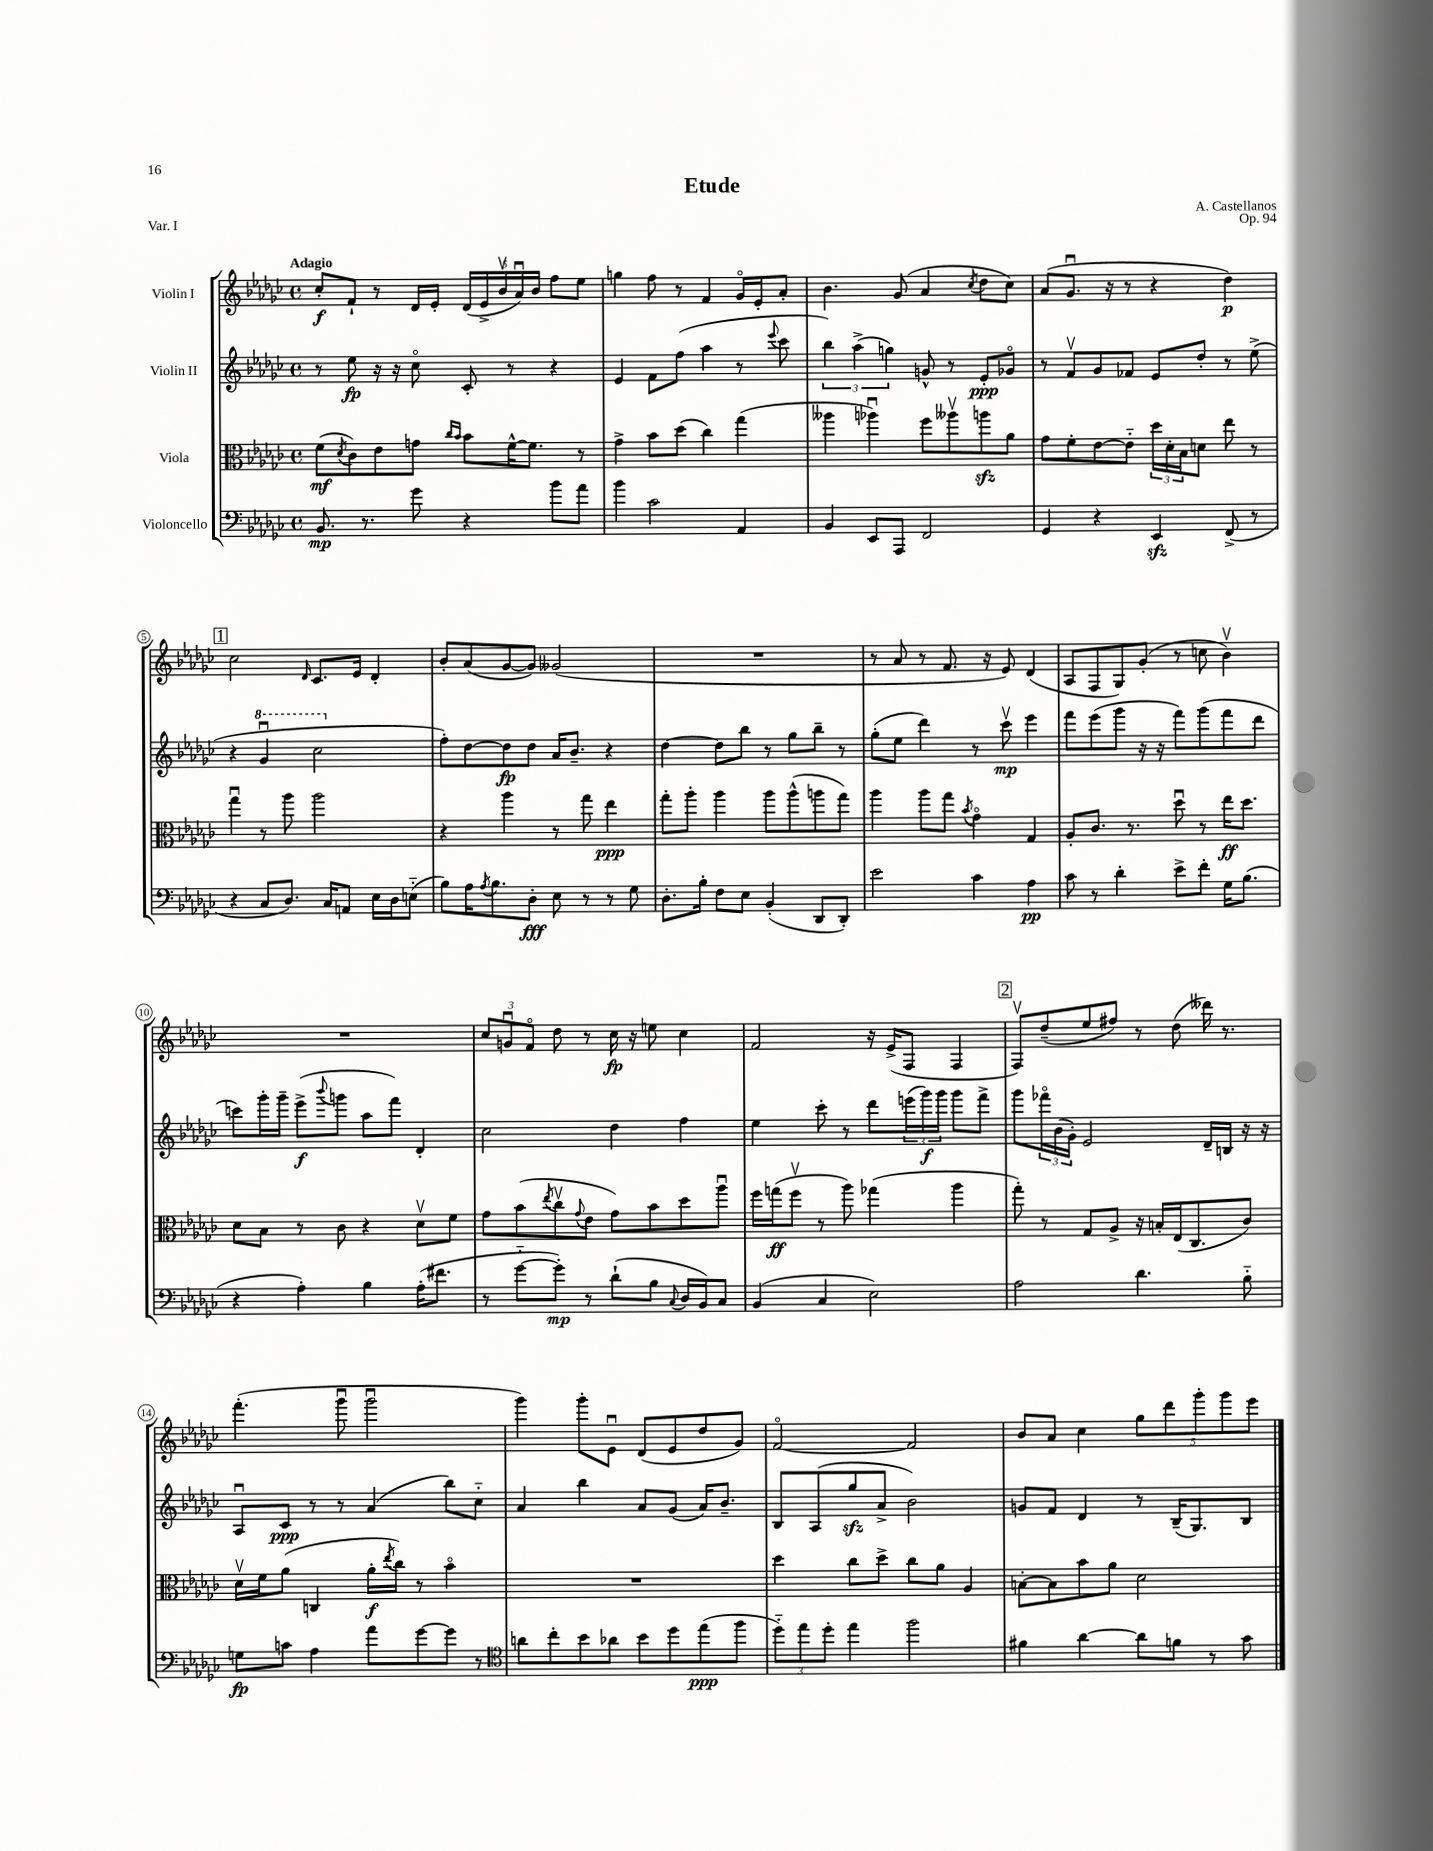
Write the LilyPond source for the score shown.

\header { title = "Etude" composer = "A. Castellanos" opus = "Op. 94" piece = "Var. I" }
<<
\new StaffGroup <<
\new Staff = "s0" \with { instrumentName = "Violin I" } {
    \clef treble \key ges \major \defaultTimeSignature \time 4/4 \tempo "Adagio"
    ces''8-.\f f'8-! r8 des'16 ees'16-. \tuplet 5/4 { des'16( ees'16-> bes'16\upbow aes'16\downbow) bes'16 } f''8 ees''8 |
    g''4 f''8 r8 f'4 ges'16\flageolet ees'16-. aes'8-. |
    bes'4. ges'8( aes'4 \acciaccatura { ces''8 } des''8 ces''8) |
    aes'8( ges'8.\downbow r16 r8 r4 des''4\p) |
    \mark \markup { \box "1" } ces''2 \grace { des'16 } ces'8. ees'16 des'4-. |
    bes'8-. aes'8( ges'8~ ges'8) geses'2( |
    R1 |
    r8 aes'8 r8 f'8. r16 ees'8) des'4( |
    aes8 f8 ges8) ges'8-.( r8 c''8 bes'4\upbow) |
    R1 |
    \tuplet 3/2 { ces''8 g'8\downbow f'8\flageolet } des''8 r8 ces''16\fp r16 e''8 ces''4 |
    f'2 r16 ees'16->( f8 f4 |
    \mark \markup { \box "2" } f8\upbow) des''8--( ees''8 fis''8) r8 des''8( deses'''16) r8. |
    f'''4.-.( ges'''8\downbow ges'''2\downbow |
    ges'''4) ges'''8-. ees'8\downbow des'8( ees'8 des''8 ges'8) |
    f'2~\flageolet f'2 |
    bes'8 aes'8 ces''4 \tuplet 5/4 { ges''8 des'''8 ges'''8-. ges'''8 ees'''8 } \bar "|." |
}
\new Staff = "s1" \with { instrumentName = "Violin II" } {
    \clef treble \key ges \major \defaultTimeSignature \time 4/4
    r8 ees''8\fp r16 r16 ces''8\flageolet ces'8-. r8 r4 |
    ees'4 f'8 f''8( aes''4 r8 \appoggiatura { ees'''8 } ces'''8 |
    \tuplet 3/2 { bes''4) aes''4->( g''4) } g'8-^ r8 ees'8-.\ppp ges'8\flageolet |
    r8 f'8\upbow ges'8 fes'8 ees'8 des''8-. r8 ees''8->( |
    \mark \markup { \box "1" } r4 \ottava #1 ges''4\downbow ces'''2 \ottava #0 |
    f''8-.) des''8~ des''8\fp des''8 aes'16 bes'8.-- r4 |
    des''4~ des''8 bes''8 r8 ges''8 bes''8-- r8 |
    ges''8-.( ees''8 des'''4) r8 ces'''8\upbow\mp ees'''4 |
    f'''8 ees'''8( ges'''8 r16 r16 f'''8) ges'''8( f'''8 des'''8 |
    c'''8) ges'''16-. ges'''16-- ees'''8->\f( \appoggiatura { bes'''8 } g'''8 aes''8 f'''8) des'4-. |
    ces''2 des''4 f''4 |
    ees''4 ces'''8-. r8 des'''8 \tuplet 3/2 { e'''16( ges'''16\f) ges'''16 } ges'''8 f'''8-> |
    \mark \markup { \box "2" } ges'''8 \tuplet 3/2 { fes'''16\flageolet bes'16( ges'16-.) } ees'2 des'16-- b16 r16 r16 |
    aes8\downbow ces'8\ppp r8 r8 aes'4( bes''8) ces''8-_ |
    aes'4 bes''4 aes'8 ges'8( aes'16) bes'8.-- |
    bes8 aes8( ges''8\sfz aes'8-> bes'2) |
    g'8 f'8 des'4 r8 bes16--( ges8.) bes8 \bar "|." |
}
\new Staff = "s2" \with { instrumentName = "Viola" } {
    \clef alto \key ges \major \defaultTimeSignature \time 4/4
    f'8\mf( \acciaccatura { des'8 } ces'8) ees'8 g'8 \grace { ces''16 bes'16 } bes'8 f'16~-^ f'8. r8 |
    ges'4-> bes'8 des''8( ces''4) ges''4( |
    aeses''4 aes''4\downbow) f''8 aeses''8\upbow a''8\sfz aes'8 |
    ges'8 f'8-. ees'8~ ees'8-_ \tuplet 3/2 { des''16 des'16-. bes16 } d'8 ees''8 r8 |
    \mark \markup { \box "1" } ges''4\downbow r8 aes''8 aes''2 |
    r4 aes''4 r8 ges''8 ees''4\ppp |
    ges''8-. aes''8-. aes''4 aes''8 aes''8-^( a''8 ges''8) |
    aes''4 aes''8 ges''8 \acciaccatura { bes'8 } ges'4\flageolet ges4 |
    aes8-. ces'8. r8. des''8\downbow r8 ees''16\ff des''8. |
    des'8 bes8 r8 ces'8 r4 des'8\upbow f'8 |
    ges'8 bes'8( \acciaccatura { ees''8 } ces''8\upbow \appoggiatura { ges'8 } ees'8 ges'8) bes'8 des''8 aes''8\downbow |
    f''16 g''16\ff( f''8\upbow r8 aes''8) ges''4( aes''4 |
    \mark \markup { \box "2" } ges''8-.) r8 ges8 aes8-> r16 b16-. ees16( ces8. ces'8) |
    des'16\upbow f'16 aes'8( c4 aes'16-.\f \acciaccatura { ees''8 } ces''16) r8 bes'4\flageolet |
    R1 |
    des''4 ces''8 des''8-> ces''8 aes'8 aes4 |
    b8~-. b8 bes'8 aes'8 des'2 \bar "|." |
}
\new Staff = "s3" \with { instrumentName = "Violoncello" } {
    \clef bass \key ges \major \defaultTimeSignature \time 4/4
    bes,8.\mp r8. ges'8 r4 bes'8 aes'8 |
    bes'4 ces'2 aes,4 |
    bes,4 ees,8 aes,,8 f,2 |
    ges,4 r4 ees,4\sfz f,8->( r8 |
    \mark \markup { \box "1" } r4 ces8 des8.) ces16 a,8 ees16 des16 e8-_( |
    bes8) aes16 \acciaccatura { aes8 } bes8. des8-.\fff ees8 r8 r8 ges8 |
    des8.-. bes16-. f8 ees8 bes,4-.( des,8 des,8-.) |
    ees'2 ces'4 aes4\pp |
    ces'8 r8 des'4-. ees'8-> f'8-. ges16 bes8.( |
    r4 aes4-.) bes4 aes16-.( fis'8. |
    r8 ges'8~-_ ges'8-.\mp) r8 des'8-!( bes8 \appoggiatura { ces8 } des16 bes,16) ces8 |
    bes,4( ces4 ees2) |
    \mark \markup { \box "2" } aes2 des'4. bes8-_ |
    g8\fp c'8 aes4 aes'8 ges'8~ ges'8 r8 |
    \clef tenor a'8 ces''8-. bes'8 aes'8 bes'8 des''8 ees''8\ppp( f''8 |
    \tuplet 3/2 { des''8-_) ees''8 des''8-. } ees''4 f''2 |
    fis'4 aes'4~ aes'8 f'8 r8 ges'8 \bar "|." |
}
>>
>>
\layout { \context { \Score \override BarNumber.stencil = #(make-stencil-circler 0.1 0.3 ly:text-interface::print) } }
